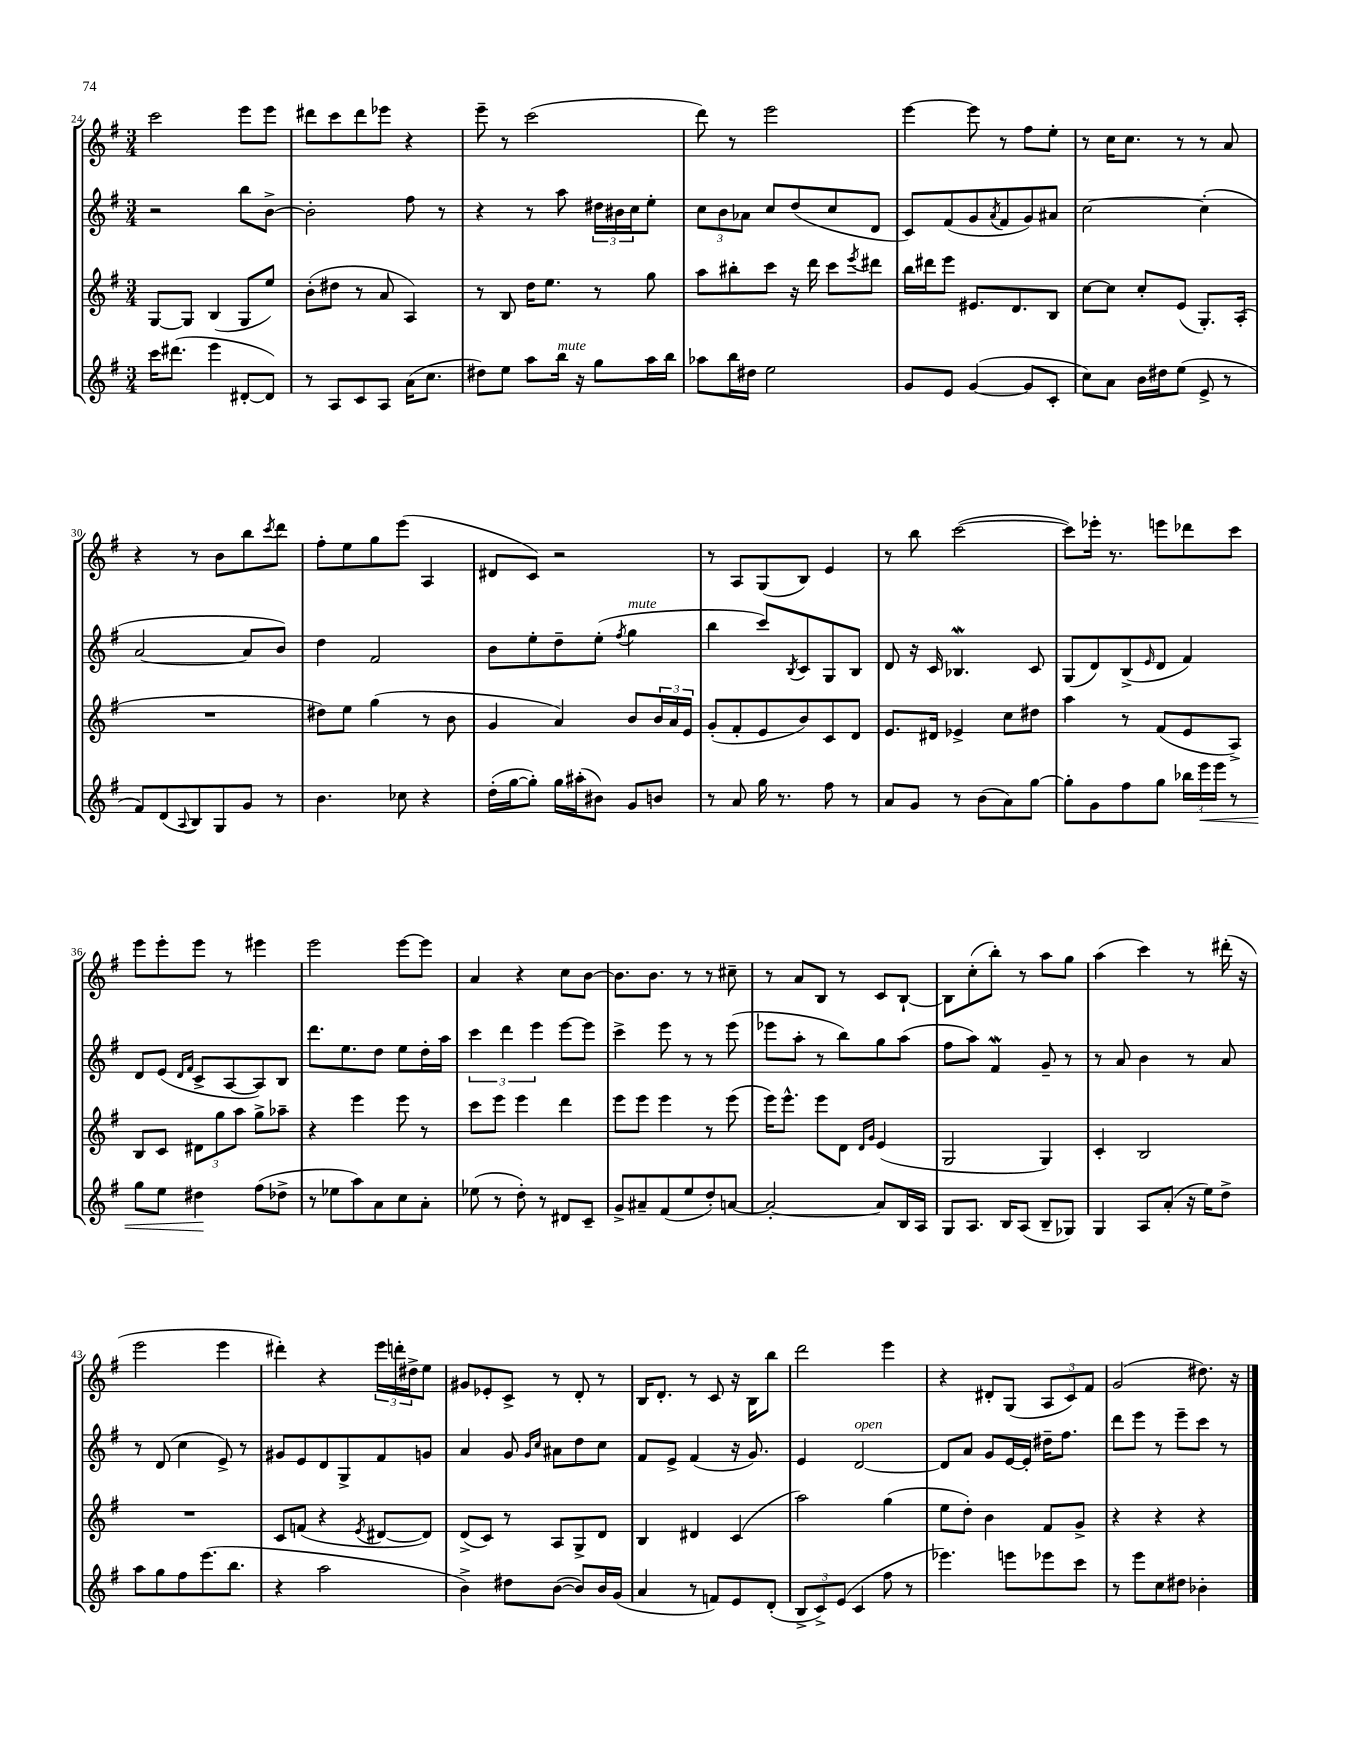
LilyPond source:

<<
\new StaffGroup <<
\new Staff = "s0" {
    \clef treble \key g \major \numericTimeSignature \time 3/4
    c'''2 e'''8 e'''8 |
    dis'''8 c'''8 dis'''8 ees'''8 r4 |
    e'''8-- r8 c'''2( |
    d'''8) r8 e'''2 |
    e'''4~ e'''8 r8 fis''8 e''8-. |
    r8 c''16 c''8. r8 r8 a'8 |
    r4 r8 b'8 b''8 \acciaccatura { c'''8 } d'''8 |
    fis''8-. e''8 g''8 e'''8( a4 |
    dis'8 c'8) r2 |
    r8 a8 g8( b8) e'4 |
    r8 b''8 c'''2~( |
    c'''8) ees'''16-. r8. e'''8 des'''8 c'''8 |
    e'''8 e'''8-. e'''8 r8 eis'''4 |
    e'''2 e'''8~ e'''8 |
    a'4 r4 c''8 b'8~ |
    b'8. b'8. r8 r8 cis''8-- |
    r8 a'8 b8 r8 c'8 b8~-! |
    b8 c''8-.( b''8-.) r8 a''8 g''8 |
    a''4( c'''4) r8 dis'''16-.( r16 |
    e'''2 e'''4 |
    dis'''4-.) r4 \tuplet 3/2 { e'''16 d'''16-. dis''16-> } e''8 |
    gis'8 ees'8-. c'8-> r8 d'8-. r8 |
    b16 d'8.-. r8 c'8 r16 b16 b''8 |
    d'''2 e'''4 |
    r4 dis'8-. g8( \tuplet 3/2 { a8 c'8) fis'8 } |
    g'2( dis''8.) r16 \bar "|." |
}
\new Staff = "s1" {
    \clef treble \key g \major \numericTimeSignature \time 3/4
    r2 b''8 b'8~-> |
    b'2-. fis''8 r8 |
    r4 r8 a''8 \tuplet 3/2 { dis''16 bis'16 c''16 } e''8-. |
    \tuplet 3/2 { c''8 b'8 aes'8 } c''8 d''8( c''8 d'8 |
    c'8) fis'8( g'8 \acciaccatura { a'8 } fis'8 g'8) ais'8 |
    c''2~ c''4-.( |
    a'2~ a'8 b'8) |
    d''4 fis'2 |
    b'8 e''8-. d''8-- e''8-.( \acciaccatura { fis''8 } g''4^\markup { \italic "mute" } |
    b''4 c'''8) \acciaccatura { b8 } c'8 g8 b8 |
    d'8 r16 c'16 bes4.\mordent c'8 |
    g8( d'8) b8->( \grace { e'16 } d'8 fis'4) |
    d'8 e'8( \grace { d'16 fis'16 } c'8-> a8~ a8) b8 |
    d'''8. e''8. d''8 e''8 d''16-. a''16 |
    \tuplet 3/2 { c'''4 d'''4 e'''4 } e'''8~ e'''8 |
    c'''4-> e'''8 r8 r8 e'''8( |
    ees'''8 a''8-. r8 b''8) g''8 a''8( |
    fis''8 a''8) fis'4\mordent g'8-- r8 |
    r8 a'8 b'4 r8 a'8 |
    r8 d'8( c''4 e'8->) r8 |
    gis'8 e'8 d'8 g8-> fis'8 g'8 |
    a'4 g'8 \grace { g'16 c''16 } ais'8 d''8 c''8 |
    fis'8 e'8-> fis'4( r16 g'8.) |
    e'4 d'2~^\markup { \italic "open" } |
    d'8 a'8 g'8 e'16~ e'16-. dis''16-- fis''8. |
    d'''8 e'''8 r8 e'''8-- c'''8 r8 \bar "|." |
}
\new Staff = "s2" {
    \clef treble \key g \major \numericTimeSignature \time 3/4
    g8~ g8 b4( g8 e''8) |
    b'8-.( dis''8 r8 a'8 a4) |
    r8 b8 d''16 e''8. r8 g''8 |
    a''8 bis''8-. c'''8 r16 d'''16 c'''8 \acciaccatura { e'''8 } dis'''8 |
    b''16 dis'''16 e'''8 eis'8. d'8. b8 |
    c''8~ c''8 c''8-. e'8( g8.-.) a16-.( |
    R2. |
    dis''8) e''8 g''4( r8 b'8 |
    g'4 a'4) b'8 \tuplet 3/2 { b'16 a'16 e'16 } |
    g'8-.( fis'8-. e'8 b'8) c'8 d'8 |
    e'8. dis'16 ees'4-> c''8 dis''8 |
    a''4 r8 fis'8( e'8 a8->) |
    b8 c'8 \tuplet 3/2 { dis'8 g''8 a''8 } g''8-> aes''8-- |
    r4 e'''4 e'''8 r8 |
    c'''8 e'''8 e'''4 d'''4 |
    e'''8 e'''8 e'''4 r8 e'''8( |
    e'''16) e'''8.-^ e'''8 d'8 \grace { d'16 g'16 } e'4( |
    g2 g4) |
    c'4-. b2 |
    R2. |
    c'8 f'8( r4 \acciaccatura { e'8 } dis'8~ dis'8) |
    d'8->( c'8) r8 a8 g8-> d'8 |
    b4 dis'4 c'4( |
    a''2) g''4( |
    e''8 d''8-.) b'4 fis'8 g'8-> |
    r4 r4 r4 \bar "|." |
}
\new Staff = "s3" {
    \clef treble \key g \major \numericTimeSignature \time 3/4
    c'''16 dis'''8.( e'''4 dis'8~-. dis'8) |
    r8 a8 c'8 a8 a'16( c''8. |
    dis''8) e''8 a''8 b''16^\markup { \italic "mute" } r16 g''8 a''16 b''16 |
    aes''8 b''16 dis''16 e''2 |
    g'8 e'8 g'4~( g'8 c'8-. |
    c''8) a'8 b'16 dis''16 e''8( e'8-> r8 |
    fis'8) d'8( \appoggiatura { a8 } b8) g8 g'8 r8 |
    b'4. ces''8 r4 |
    d''16-.( g''16~ g''8-.) g''16 ais''16-.( bis'8) g'8 b'8 |
    r8 a'8 g''16 r8. fis''8 r8 |
    a'8 g'8 r8 b'8( a'8) g''8~ |
    g''8-. g'8 fis''8 g''8 \tuplet 3/2 { bes''16 e'''16\< e'''16 } r8 |
    g''8 e''8 dis''4\! fis''8( des''8-> |
    r8 ees''8 a''8) a'8 c''8 a'8-. |
    ees''8( r8 d''8-.) r8 dis'8 c'8-- |
    g'8-> ais'8-- fis'8( e''8 d''8-.) a'8~ |
    a'2~-. a'8 b16 a16 |
    g8 a8. b16 a8( b8-- ges8) |
    g4 a8 a'8-.( r16 e''16) d''8-> |
    a''8 g''8 fis''8 e'''8.( b''8. |
    r4 a''2 |
    b'4->) dis''8 b'8~( b'8) b'16 g'16( |
    a'4 r8 f'8) e'8 d'8-.( |
    \tuplet 3/2 { b8-> c'8->) e'8( } c'4 fis''8 r8 |
    ees'''4.) e'''8 ees'''8 c'''8 |
    r8 e'''8 c''8 dis''8 bes'4-. \bar "|." |
}
>>
>>
\layout { \context { \Score currentBarNumber = #24 } }
